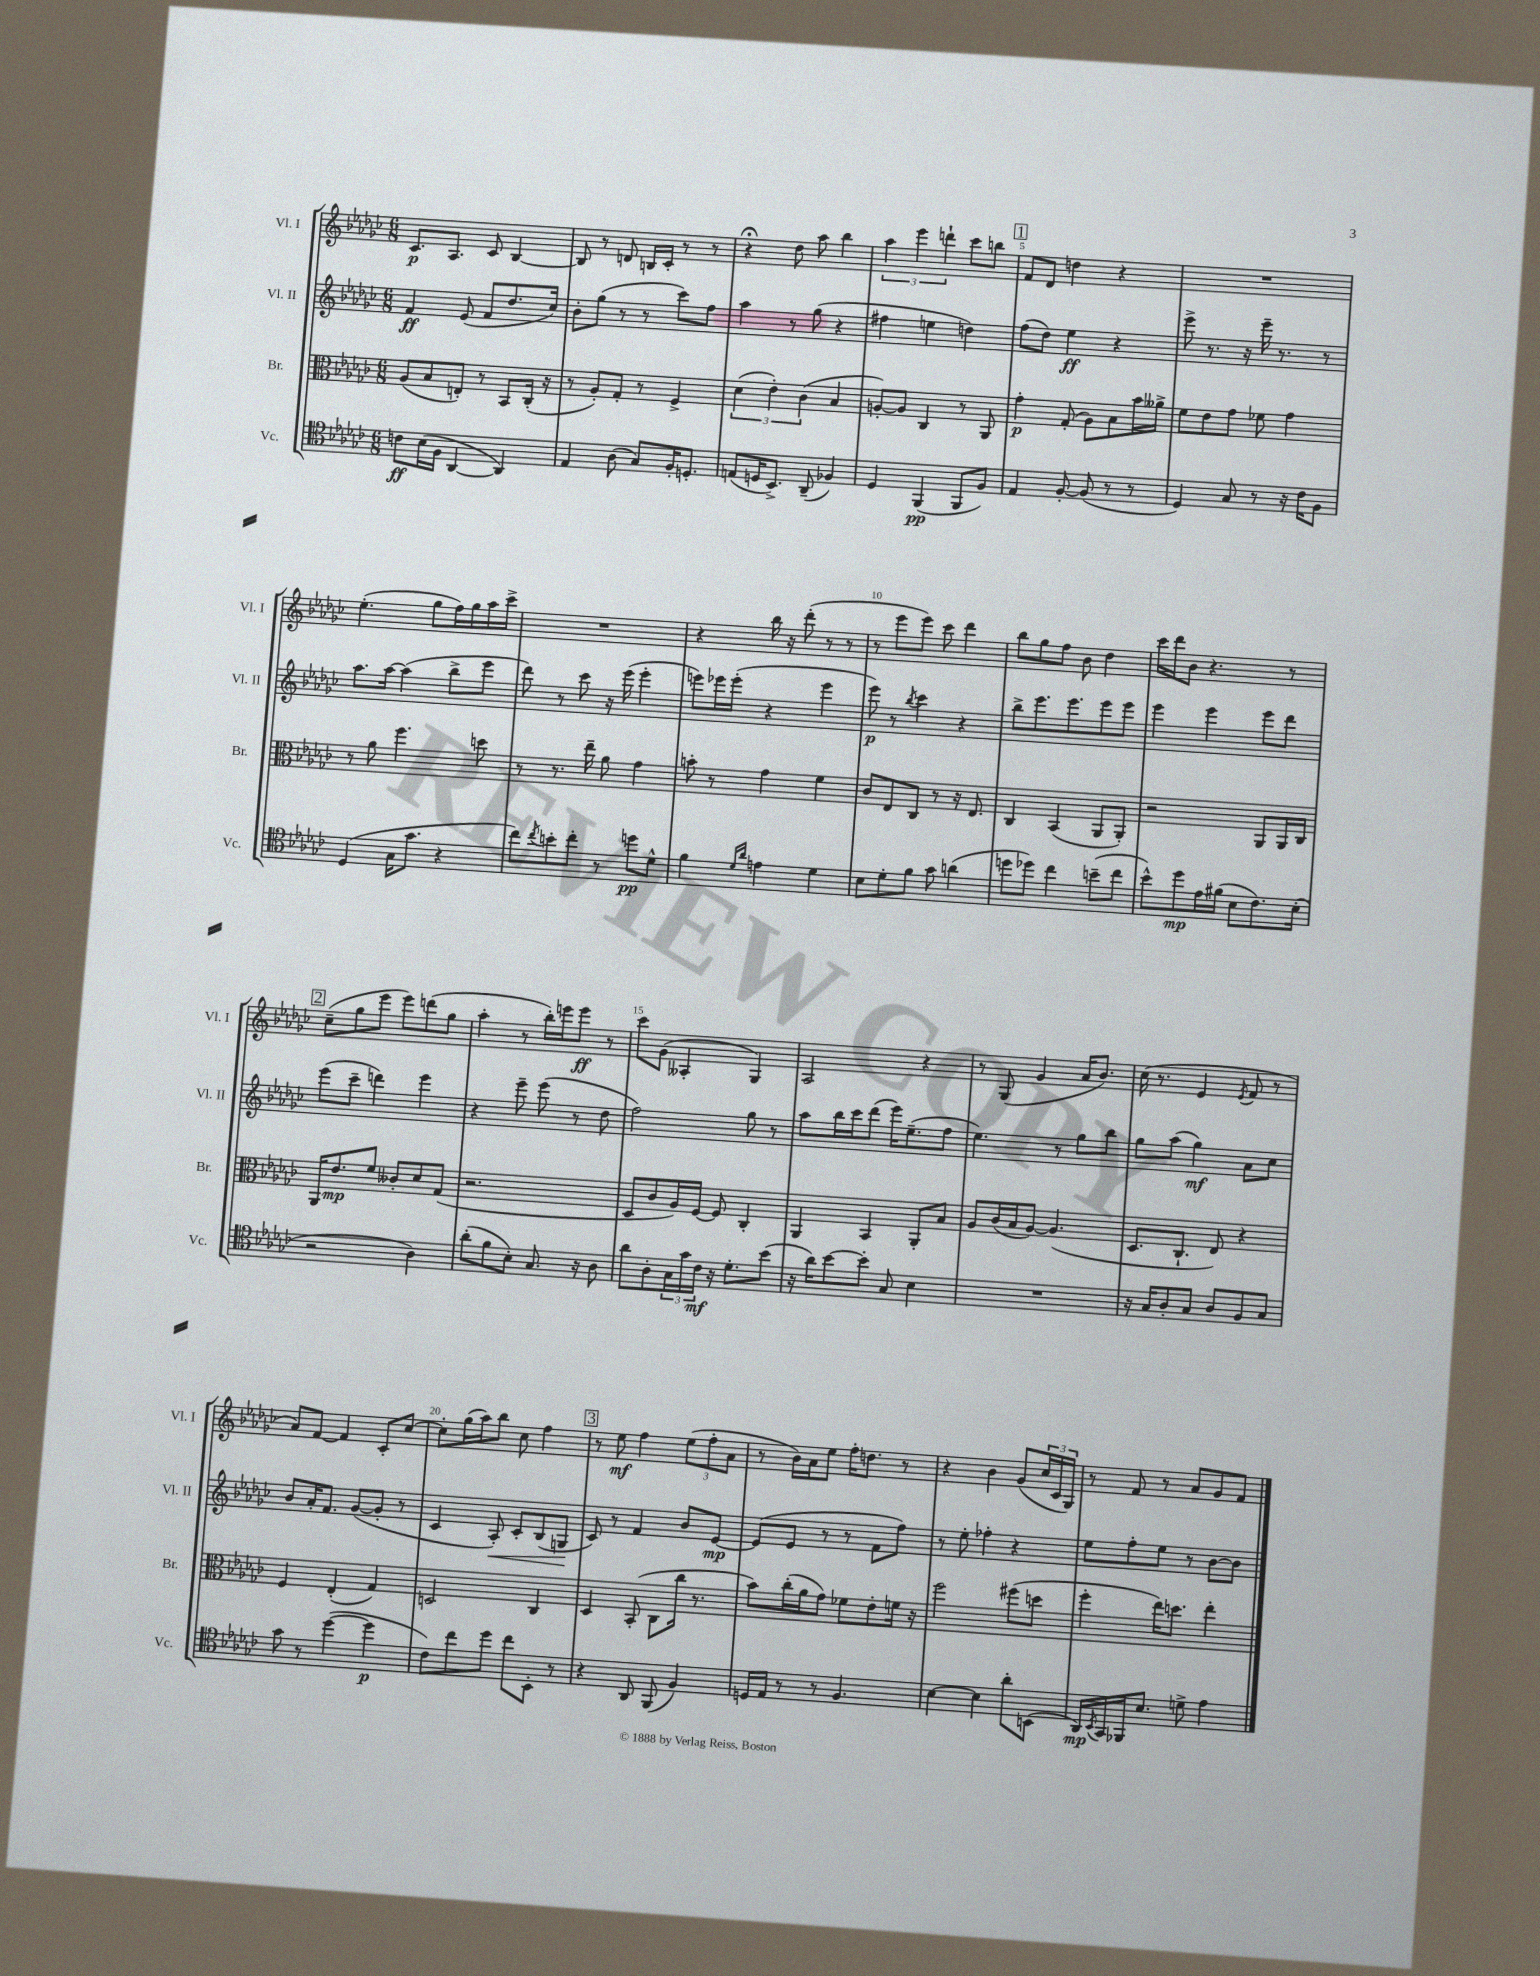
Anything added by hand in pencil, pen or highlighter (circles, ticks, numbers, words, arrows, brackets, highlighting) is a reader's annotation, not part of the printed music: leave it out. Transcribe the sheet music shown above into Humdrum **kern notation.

**kern	**kern	**kern	**kern
*staff4	*staff3	*staff2	*staff1
*clefC4	*clefC3	*clefG2	*clefG2
*k[b-e-a-d-g-c-]	*k[b-e-a-d-g-c-]	*k[b-e-a-d-g-c-]	*k[b-e-a-d-g-c-]
*M6/8	*M6/8	*M6/8	*M6/8
8c\L	(8A-/L	4f/	8.c-/L
(16B-\L	8B-/	.	.
16F\JJ	.	.	8.A-/J
[4AA-/	8E'/J)	(8e-/	.
.	8r	8f/L	8c-/
4AA-/])	8BB-/L	8.dd-/	[4B-/
.	(16C-'/Jk	.	.
.	16r	16cc-/Jk)	.
=	=	=	=
4E-/	8r	8b-'\L	8B-/]
.	8A-'/L)	(8gg-\J	8r
(8A-\	8G-'/J	8r	8d/
8G-/L)	8r	8r	16B/LL
.	.	.	16c-'/JJ
16F'/K	4F^/	8ccc-\L)	8r
8.D'/J	.	.	.
.	.	8ff\J	8r
=	=	=	=
(8E/L	(6d-\	4aa-\	4r;
16D/K	.	.	.
.	6e-'\)	.	.
8.BB-^/J)	.	.	.
.	.	8r	8dd-\
.	(6c-\	.	.
(8AA-~/	.	(8gg-\	8aa-\
4F-/)	4B-/	4r	4bb-\
=	=	=	=
4D-/	[8A'/L)	4ff#\	6aa-\
.	8A/]J	.	.
.	.	.	6eee-\
(4FF/	4C-/	4ee\	.
.	.	.	6ddd`\
8FF/L	8r	4dd\)	8ccc-\L
8F/J)	8AA-/	.	8bb\J
=	=	=	=
4E-/	4g-'\	(8ff\L	8f/L
.	.	8dd-\J)	8d-/J
[8F'/	(8G-'/	4ee-\	4dd\
(8F/]	8A-\L)	.	.
8r	8B-\	4r	4r
8r	16b-\L	.	.
.	16a--^\JJ	.	.
=	=	=	=
4D-/)	8f\L	8eee-^\	2.r
.	8e-\	8.r	.
8G-/	8g-\J	.	.
.	.	16r	.
8r	8f-\	16eee-~\	.
.	.	8.r	.
16r	4g-\	.	.
16c-\LK	.	.	.
8F\J	.	8r	.
=	=	=	=
(4D-/	8r	8.aa-\L	(4.ee-'\
.	8a-\	.	.
.	.	[16aa-\Jk	.
16G-\LK	4.ff\	(4aa-\]	.
8.g-\J	.	.	.
.	.	.	8gg-\L
4r	.	8bb-^\L	16ff\L)
.	.	.	16gg-\
.	8dd\	8eee-\J	16aa-\
.	.	.	16ccc-^\JJ
=	=	=	=
8cc-\L)	8r	8ddd-\)	2.r
8qcc-/	.	.	.
8b'\	8.r	8r	.
8cc-'\J	.	8ccc-\	.
.	16ee-~\	.	.
8r	8a-\	16r	.
.	.	(16eee-\	.
8dd\L	4g-\	4eee-'\	.
8d-^^\J	.	.	.
=	=	=	=
4f\	8b'\	8eee\L)	4r
.	8r	16eee-\L	.
.	.	(16eee-'\JJ	.
16qqd-/LL	.	.	.
16qqa-/JJ	.	.	.
4e\	4g-\	4r	16bb-\
.	.	.	16r
.	.	.	(8ddd-'\
4d-\	4f\	4eee-\	8r
.	.	.	8r
=	=	=	=
8B-\L	8c-/L	8eee-\)	8r
8d-'\	8E-/	8r	8eee-\L
.	.	8qbb-/	.
8f\J	8C-/J	4ccc-\	8eee-\J)
8g-\	8r	.	8ccc-\
(4a\	16r	4r	4ddd-\
.	8.E-/	.	.
=	=	=	=
8dd\L	4C-/	8bb-^\L	8bb-\L
8dd-\J)	.	8.eee-\	8gg-\
4cc-\	(4BB-/	.	8ff\J
.	.	8.eee-\	.
.	.	.	8b-\
(8b~\L	8AA-/L	8eee-\	4dd-\
8cc-\J	8AA-'/J)	8eee-\J	.
=	=	=	=
8b-^^\L)	2r	4eee-\	16ccc-\LL
.	.	.	16ddd-\J
8dd-\	.	.	8b-\J
16e-\L	.	4eee-\	4.r
(16f#\JJ	.	.	.
8B-\L	.	.	.
8.c-\)	8AA-/L	8eee-\L	.
.	16AA-/L	8ddd-\J	8r
(16B-'\Jk	16C-/JJ	.	.
=	=	=	=
2r	16AA-/LK	(8eee-\L	(8cc-~\L
.	8.e-/	.	.
.	.	8ccc-~\J	8gg-\
.	8f/J	4ddd\)	8eee-\J
.	8c--'/L	.	8eee-\L)
4A-\)	8d-/	4eee-\	(8ddd\
.	(8G-/J	.	8gg-\J
=	=	=	=
(8a-'\L	2.r	4r	4aa-'\
8f\	.	.	.
8B-'\J)	.	8eee-~\	8r
8.G-/	.	(8eee-\	16bb-'\LL)
.	.	.	16eee\J
.	.	8r	8eee\J
16r	.	.	.
8A-\	.	8dd-\	8r
=	=	=	=
8a-\L	8D-/L	2ff\)	8ccc-\L
8A-'\	8c-/	.	(8g-\J
24G-\L	16A-/L)	.	4A--'/
24g-\	.	.	.
.	[16F/JJ	.	.
24c-\JJ	.	.	.
16r	8F/]	.	.
8.d-'\L	.	.	.
.	4C-'/	8gg-\	4G-/)
(8b-\J	.	8r	.
=	=	=	=
16r	4AA-/	8aa-\L	2A-/
16a-\LK)	.	.	.
[8b-\	.	16bb-\L	.
.	.	16ccc-\J	.
8b-'\]J	4BB-/	(8ddd-\J	.
8G-/	.	16eee-\LK)	.
.	.	(8.ee-~\	.
4B-\	8AA-'/L	.	4r
.	8B-/J	8ff\J	.
=	=	=	=
2.r	8A-/L	4.ee-\)	8r
.	(16c-/L	.	(8G-/
.	16B-/J	.	.
.	[8A-/J)	.	4g-/
.	(4.A-/]	8r	.
.	.	8gg-\L	16a-/LK
.	.	.	8.b-/J)
.	.	8bb-\J	.
=	=	=	=
16r	8.D-/L	8gg-\L	(16cc-\
16G-/LK	.	.	8.r
8A-'/	.	(8aa-\J	.
.	8.C-`/J	.	.
8G-/J	.	4gg-\)	4e-/
8A-/L	8E-/)	.	.
.	.	.	8qe-/
8F/	4r	8a-\L	8f/
8G-/J	.	8cc-\J	8r
=	=	=	=
8g-\	4F/	8b-/L	8a-/L)
8r	.	16a-'/K	[8f/J
.	.	8.f/J	.
([4dd-\	(4E-'/	.	4f/]
.	.	([8g-/L	.
4dd-\]	4G-/)	8g-'/]J	8c-'/L
.	.	8r	[8cc-/J
=	=	=	=
8c-\L)	2D/	4c-/	8cc-'\]L
8cc-\	.	.	(16gg-\L
.	.	.	16aa-\J)
8dd-\J	.	8A-'/)	8bb-\J
8cc-\L	.	8c-'/L	8cc-\
8BB-'\J	4C-/	(8B-/	4ff\
8r	.	8G/J	.
=	=	=	=
4r	4D-/	8c-/)	8r
.	.	8r	8ee-\
8AA-/	(8BB-'/	4f/	4ff\
(8FF/	8C-\L	.	.
4F/)	16cc-\Jk	8b-/L	(12ee-\L
.	8.r	.	.
.	.	.	12ff'\
.	.	[8e-/J	.
.	.	.	12a-\J
=	=	=	=
16D/LL	8b-\L)	(8e-/]L	8r
16E-/JJ	.	.	.
8r	(16cc-'\L	8e-/J	16b-\LL)
.	16a-\J	.	16a-\J
8r	8g-\J)	8r	8ee-\J
4.F/	8f-\L	8r	16ff'\LK
.	.	.	8.dd\J
.	8e-'\	8f\L	.
.	16f\Jk	8ff\J)	8r
.	16r	.	.
=	=	=	=
[4B-\	2ff\	8r	4r
.	.	8ee-'\	.
4B-\]	.	4ff-'\	4b-\
8a-'\L	(8ff#\L	4r	(8g-/L
(8BB\J	8dd\J	.	24cc-/L
.	.	.	24c-/
.	.	.	24G-/JJ)
=	=	=	=
16AA-/LL)	4ff'\	8ee-\L	8r
8qBB-/	.	.	.
16GG-/	.	.	.
16FF-/J	.	8ff'\	8f/
8.B-/J	.	.	.
.	16ee-\LK)	8ee-\J	8r
.	8.dd\J	.	.
8d^\	.	8r	8a-/L
4e-\	4ee-'\	[8b-\L	8g-/
.	.	8b-\]J	8f/J
==	==	==	==
*-	*-	*-	*-
